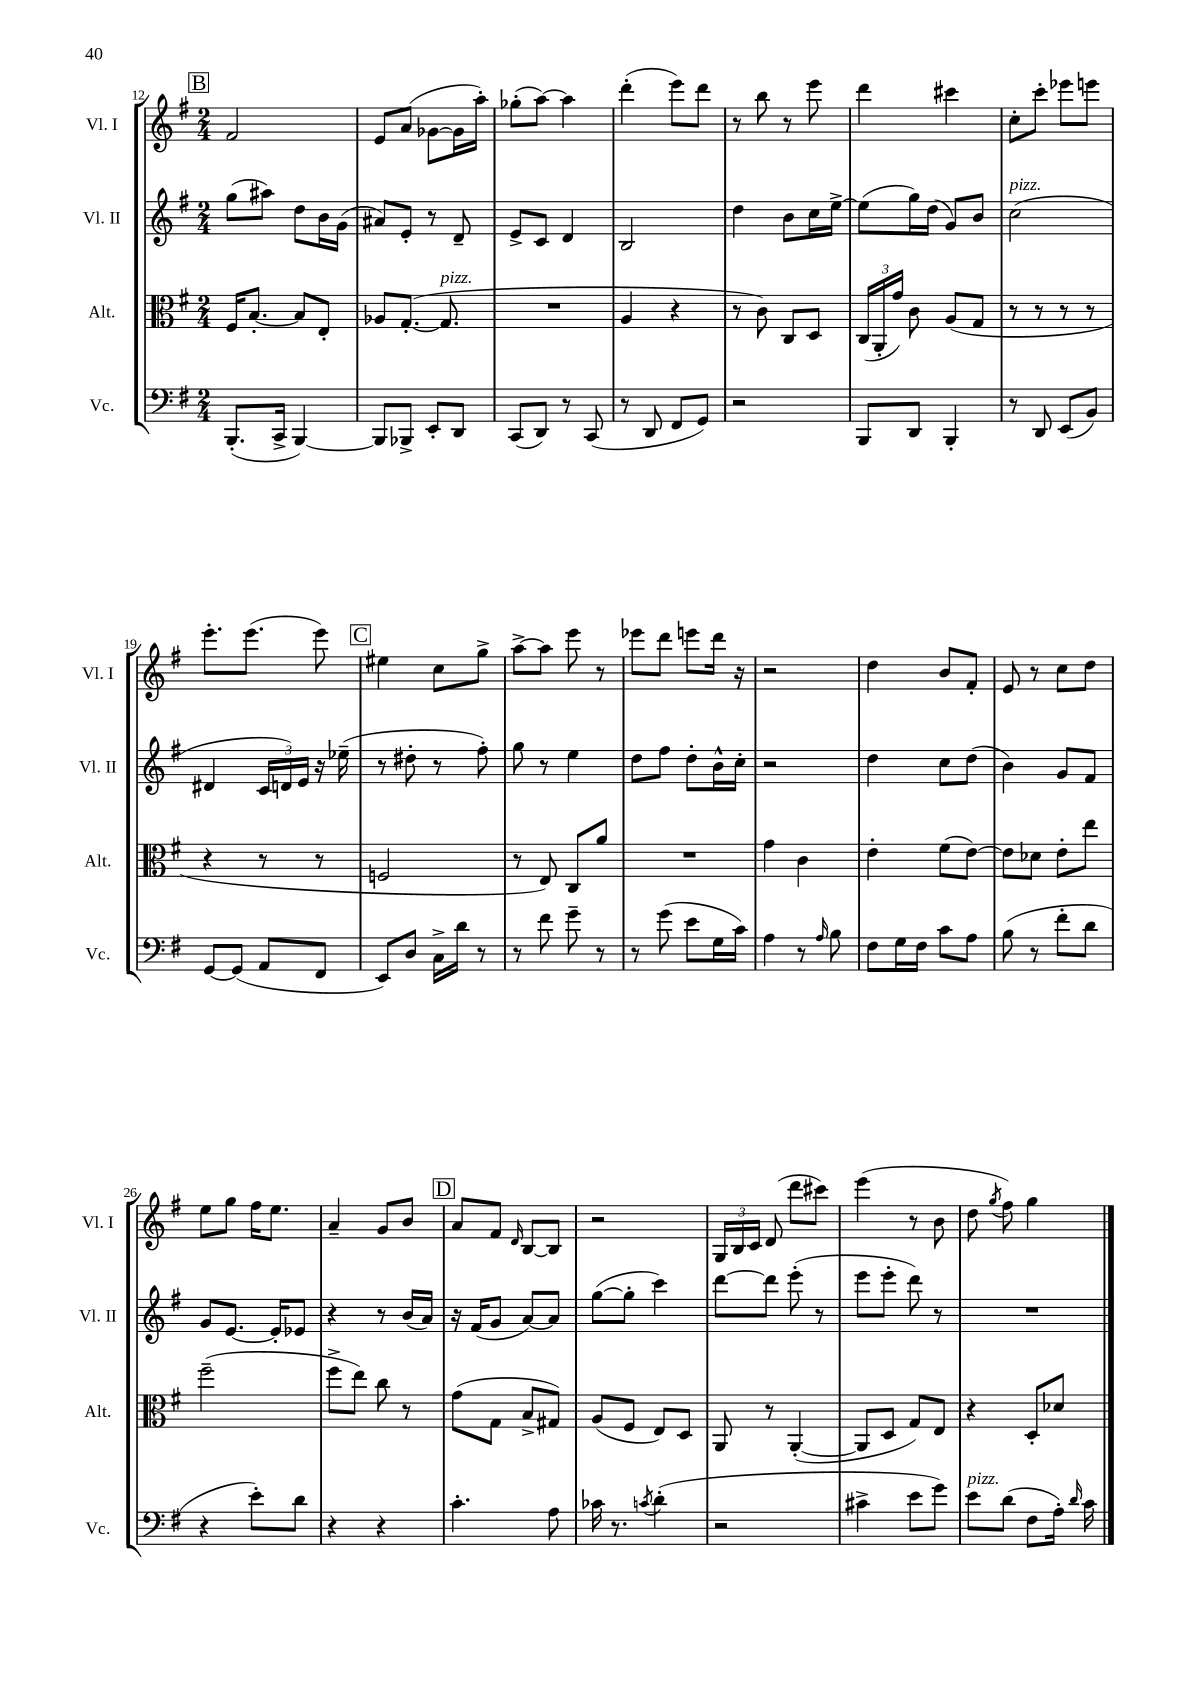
<<
\new StaffGroup <<
\new Staff = "s0" \with { instrumentName = "Vl. I" shortInstrumentName = "Vl. I" } {
    \clef treble \key g \major \numericTimeSignature \time 2/4
    \autoBeamOff \mark \markup { \box "B" } fis'2 |
    e'8[ a'8]( ges'8[~ ges'16 a''16]-.) |
    ges''8[-.( a''8]~) a''4 |
    d'''4-.( e'''8[) d'''8] |
    r8 b''8 r8 e'''8 |
    d'''4 cis'''4 |
    c''8[-. c'''8]-. ees'''8[ e'''8] |
    e'''8.[-. e'''8.]( e'''8) |
    \mark \markup { \box "C" } eis''4 c''8[ g''8]-> |
    a''8[~-> a''8] e'''8 r8 |
    ees'''8[ d'''8] e'''8[ d'''16] r16 |
    r2 |
    d''4 b'8[ fis'8]-. |
    e'8 r8 c''8[ d''8] |
    e''8[ g''8] fis''16[ e''8.] |
    a'4-- g'8[ b'8] |
    \mark \markup { \box "D" } a'8[ fis'8] \grace { d'16 } b8[~ b8] |
    r2 |
    \tuplet 3/2 { g16[ b16 c'16] } d'8( d'''8[ cis'''8]) |
    e'''4( r8 b'8 |
    d''8 \acciaccatura { g''8 } fis''8) g''4 \bar "|." |
}
\new Staff = "s1" \with { instrumentName = "Vl. II" shortInstrumentName = "Vl. II" } {
    \clef treble \key g \major \numericTimeSignature \time 2/4
    \autoBeamOff \mark \markup { \box "B" } g''8[( ais''8]) d''8[ b'16 g'16]( |
    ais'8[) e'8]-. r8 d'8-- |
    e'8[-> c'8] d'4 |
    b2 |
    d''4 b'8[ c''16 e''16]~-> |
    e''8[( g''16) d''16]( g'8[) b'8] |
    c''2^\markup { \italic "pizz." }( |
    dis'4 \tuplet 3/2 { c'16[ d'16) e'16] } r16 ees''16--( |
    \mark \markup { \box "C" } r8 dis''8-. r8 fis''8-.) |
    g''8 r8 e''4 |
    d''8[ fis''8] d''8[-. b'16-^ c''16]-. |
    r2 |
    d''4 c''8[ d''8]( |
    b'4) g'8[ fis'8] |
    g'8[ e'8.]~ e'16[-. ees'8] |
    r4 r8 b'16[( a'16]) |
    \mark \markup { \box "D" } r16 fis'16[( g'8] a'8[~) a'8] |
    g''8[~( g''8]-. c'''4) |
    d'''8[~ d'''8] e'''8-.( r8 |
    e'''8[ e'''8]-. d'''8) r8 |
    R2 \bar "|." |
}
\new Staff = "s2" \with { instrumentName = "Alt." shortInstrumentName = "Alt." } {
    \clef alto \key g \major \numericTimeSignature \time 2/4
    \autoBeamOff \mark \markup { \box "B" } fis16[ b8.]~-. b8[ e8]-. |
    aes8[ g8.]~-.( g8.^\markup { \italic "pizz." } |
    R2 |
    a4 r4 |
    r8 c'8) c8[ d8] |
    \tuplet 3/2 { c16[( a,16-. g'16]) } c'8 a8[( g8] |
    r8 r8 r8 r8 |
    r4 r8 r8 |
    \mark \markup { \box "C" } f2 |
    r8 e8) c8[ a'8] |
    R2 |
    g'4 c'4 |
    e'4-. fis'8[( e'8]~) |
    e'8[ des'8] e'8[-. e''8] |
    fis''2--( |
    fis''8[-> e''8]) c''8 r8 |
    \mark \markup { \box "D" } g'8[( g8] b8[-> gis8]) |
    a8[( fis8] e8[) d8] |
    a,8 r8 a,4~-.( |
    a,8[ d8] g8[) e8] |
    r4 d8[-. des'8] \bar "|." |
}
\new Staff = "s3" \with { instrumentName = "Vc." shortInstrumentName = "Vc." } {
    \clef bass \key g \major \numericTimeSignature \time 2/4
    \autoBeamOff \mark \markup { \box "B" } b,,8.[-.( c,16]-> b,,4~) |
    b,,8[ bes,,8]-> e,8[-. d,8] |
    c,8[( d,8]) r8 c,8( |
    r8 d,8 fis,8[ g,8]) |
    r2 |
    b,,8[ d,8] b,,4-. |
    r8 d,8 e,8[( b,8]) |
    g,8[~ g,8]( a,8[ fis,8] |
    \mark \markup { \box "C" } e,8[) d8] c16[-> d'16] r8 |
    r8 fis'8 g'8-- r8 |
    r8 g'8( e'8[ g16 c'16]) |
    a4 r8 \grace { a16 } b8 |
    fis8[ g16 fis16] c'8[ a8] |
    b8( r8 fis'8[-. d'8] |
    r4 e'8[-.) d'8] |
    r4 r4 |
    \mark \markup { \box "D" } c'4.-. a8 |
    ces'16 r8. \acciaccatura { c'8 } d'4-.( |
    r2 |
    cis'4-> e'8[ g'8]) |
    e'8[^\markup { \italic "pizz." } d'8]( fis8[ a16]-.) \grace { d'16 } c'16 \bar "|." |
}
>>
>>
\layout { \context { \Score currentBarNumber = #12 } }
